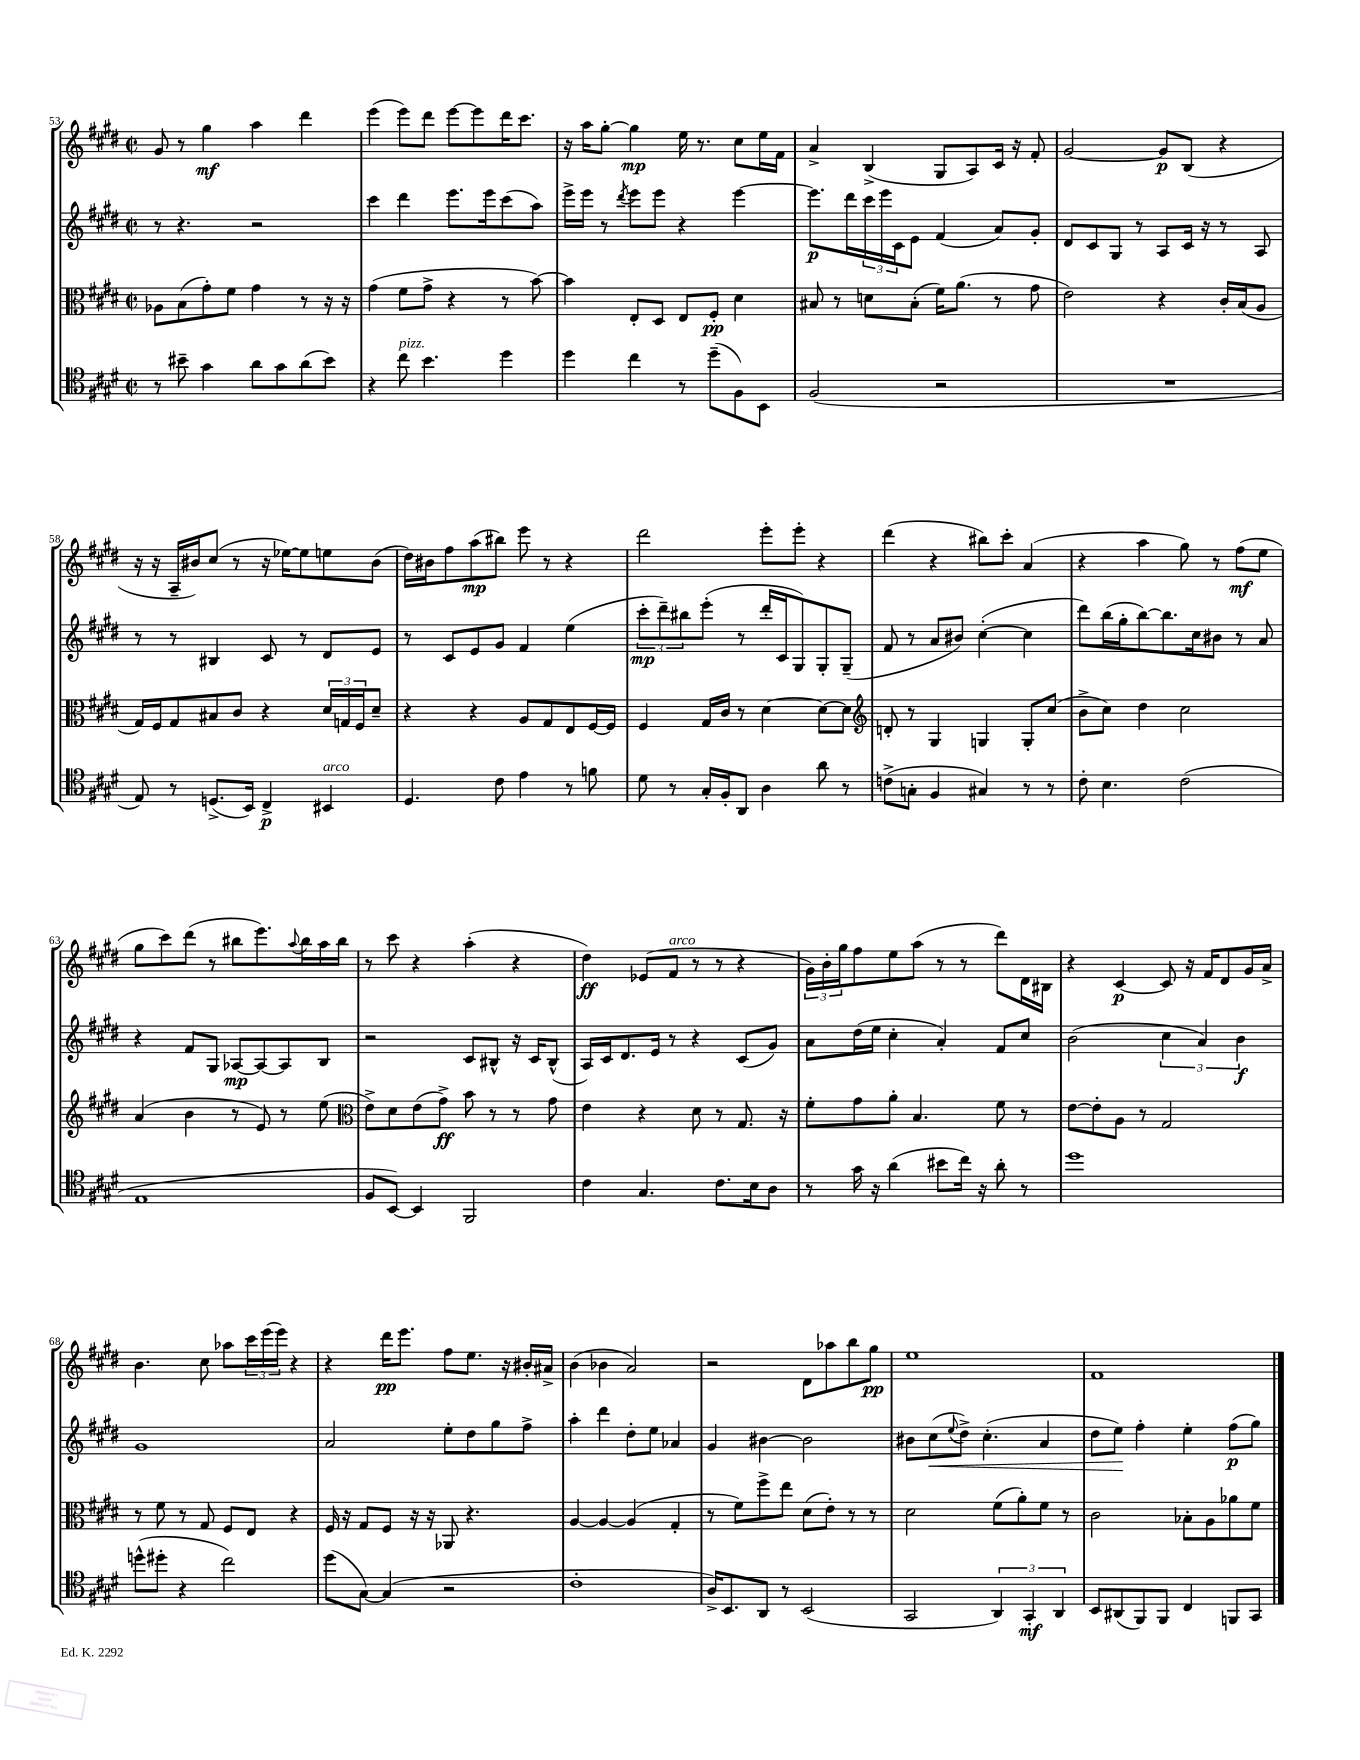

**kern	**kern	**kern	**kern
*staff4	*staff3	*staff2	*staff1
*clefC4	*clefC3	*clefG2	*clefG2
*k[f#c#g#d#]	*k[f#c#g#d#]	*k[f#c#g#d#]	*k[f#c#g#d#]
*M2/2	*M2/2	*M2/2	*M2/2
*met(c|)	*met(c|)	*met(c|)	*met(c|)
8r	8A-	8r	8g#
8b#~	(8B	4.r	8r
4g#	8g#')	.	4gg#
.	8f#	.	.
8a	4g#	2r	4aa
8g#	.	.	.
(8a	8r	.	4ddd#
8b#)	16r	.	.
.	16r	.	.
=	=	=	=
4r	(4g#	4ccc#	(4eee
8cc#	8f#	4ddd#	8eee)
4.b	8g#^	.	8ddd#
.	4r	8.eee	[8eee
.	.	.	8eee]
.	.	16eee	.
4dd#	8r	(8ccc#	16ddd#
.	.	.	8.ccc#
.	[8b)	8aa)	.
=	=	=	=
4dd#	4b]	16eee^	16r
.	.	16eee	16aa
.	.	8r	[8gg#'
.	.	8qddd#	.
4cc#	8E'	8eee	4gg#]
.	8D#	8eee	.
8r	8E	4r	16ee
.	.	.	8.r
(8dd#~	8F#'	.	.
8F#)	4d#	[4eee	8cc#
8BB	.	.	16ee
.	.	.	16f#
=	=	=	=
(2F#	8B#	8.eee]	4a^
.	8r	.	.
.	.	16ddd#	.
.	8d	24ccc#	(4B^
.	.	24eee	.
.	.	24c#	.
.	(8B#'	8e	.
2r	16f#)	(4f#	8G#
.	(8.a	.	.
.	.	.	8A)
.	8r	8a)	16c#
.	.	.	16r
.	8g#	8g#'	8f#'
=	=	=	=
1r	2e)	8d#	[2g#
.	.	8c#	.
.	.	8G#	.
.	.	8r	.
.	4r	8A	8g#]
.	.	16c#	(8B
.	.	16r	.
.	16c#'	8r	4r
.	(16B	.	.
.	8A	8A	.
=	=	=	=
8E)	16G#)	8r	16r
.	16F#	.	16r
8r	8G#	8r	16A~
.	.	.	16b#)
(8.D^	8B#	4B#	(8cc#
.	8c#	.	8r
16BB)	.	.	.
4C#^	4r	8c#	16r
.	.	.	[16ee-)
.	.	8r	8ee-]
4BB#	24d#	8d#	8ee
.	24G	.	.
.	24F#	.	.
.	8d#~	8e	(8b#
=	=	=	=
4.D#	4r	8r	16dd#)
.	.	.	16b#
.	.	8c#	8ff#
.	4r	8e	(8aa
8c#	.	8g#	8bb#)
4e	8A	4f#	8eee
.	8G#	.	8r
8r	8E	(4ee	4r
8f	[16F#	.	.
.	16F#]	.	.
=	=	=	=
8d#	4F#	12ccc#'	2ddd#
.	.	12ddd#~)	.
8r	.	.	.
.	.	12bb#	.
16G#'	16G#	(8eee'	.
16F#'	16c#	.	.
8AA	8r	8r	.
4A	[4d#	16ddd#'	8eee'
.	.	16c#	.
.	.	8G#)	8eee'
8a	8d#_	8G#'	4r
8r	8d#]	(8G#~	.
=	=	=	=
*	*clefG2	*	*
(8c^	8d'	8f#	(4ddd#
8G'	8r	8r	.
4F#	4G#	8a	4r
.	.	8b#)	.
4G#)	4G	([4cc#'	8bb#)
.	.	.	8ccc#'
8r	8G'	4cc#]	(4a
8r	(8cc#	.	.
=	=	=	=
8c#'	8b^	8ddd#)	4r
4.B	8cc#)	(16bb	.
.	.	16gg#'	.
.	4dd#	[8bb)	4aa
.	.	8.bb]	.
(2c#	2cc#	.	8gg#)
.	.	16cc#	.
.	.	8b#	8r
.	.	8r	(8ff#
.	.	8a	8ee
=	=	=	=
1E	(4a	4r	8gg#
.	.	.	8ccc#)
.	4b	8f#	(8ddd#
.	.	8G#	8r
.	8r	[8A-	8bb#
.	8e)	8A-_	8.eee)
.	8r	8A-]	.
.	.	.	8qqaa
.	.	.	16bb#
.	(8ee	8B	16aa
.	.	.	16bb#
=	=	=	=
*	*clefC3	*	*
8F#	8e^)	2r	8r
[8BB)	8d#	.	8ccc#
4BB]	(8e	.	4r
.	8g#^)	.	.
2FF#	8b	8c#	(4aa'
.	8r	8B#^^	.
.	8r	16r	4r
.	.	16c#	.
.	8g#	(8B#^^	.
=	=	=	=
4c#	4e	16A)	4dd#)
.	.	16c#	.
.	.	8.d#	.
4.G#	4r	.	(8e-
.	.	16e	.
.	.	8r	8f#
.	8d#	4r	8r
8.c#	8r	.	8r
.	8.G#	(8c#	4r
16B	.	.	.
8A	.	8g#)	.
.	16r	.	.
=	=	=	=
8r	8f#'	8a	24g#)
.	.	.	24b'
.	.	.	24gg#
16g#	8g#	(16dd#	8ff#
16r	.	16ee	.
(4a	8a'	4cc#'	8ee
.	4.B	.	(8aa
8b#	.	4a')	8r
16cc#)	.	.	8r
16r	.	.	.
8a'	8f#	8f#	8ddd#)
8r	8r	8cc#	16d#
.	.	.	16B#
=	=	=	=
1dd#	[8e	(2b	4r
.	8e']	.	.
.	8A	.	[4c#
.	8r	.	.
.	2G#	6cc#	8c#]
.	.	.	16r
.	.	6a)	.
.	.	.	16f#
.	.	.	8d#
.	.	6b	.
.	.	.	16g#
.	.	.	16a^
=	=	=	=
(8dd^^	8r	1g#	4.b
8dd#'	8f#	.	.
4r	8r	.	.
.	8G#	.	8cc#
2cc#)	8F#	.	8aa-
.	8E	.	24ccc#
.	.	.	(24eee
.	.	.	24eee)
.	4r	.	4r
=	=	=	=
(8dd#	16F#	2a	4r
.	16r	.	.
[8G#)	8G#	.	.
(4G#]	8F#	.	16ddd#
.	.	.	8.eee
.	16r	.	.
.	16r	.	.
2r	8AA-	8ee'	8ff#
.	4.r	8dd#	8.ee
.	.	8gg#	.
.	.	.	16r
.	.	8ff#^	16b#'
.	.	.	16a#^
=	=	=	=
1c#'	[4A	4aa'	(4b
.	4A_	4ddd#	4b-
.	(4A]	8dd#'	2a)
.	.	8ee	.
.	4G#'	4a-	.
=	=	=	=
16A^)	8r	4g#	2r
8.BB	.	.	.
.	8f#)	.	.
8AA	8ff#^	[4b#	.
8r	8ee	.	.
(2BB	(8d#	2b#]	8d#
.	8e')	.	8aa-
.	8r	.	8bb
.	8r	.	8gg#
=	=	=	=
2GG#	2d#	8b#	1ee
.	.	(8cc#	.
.	.	8qqee	.
.	.	8dd#^)	.
.	.	(4.cc#'	.
6AA)	(8f#	.	.
.	8a')	.	.
6GG#'	.	.	.
.	8f#	4a	.
6AA	.	.	.
.	8r	.	.
=	=	=	=
8BB	2c#	8dd#	1f#
(8AA#	.	8ee)	.
8FF#)	.	4ff#'	.
8FF#	.	.	.
4C#	8B-'	4ee'	.
.	8A	.	.
8FF	8a-	(8ff#	.
8GG#	8f#	8gg#)	.
==	==	==	==
*-	*-	*-	*-
